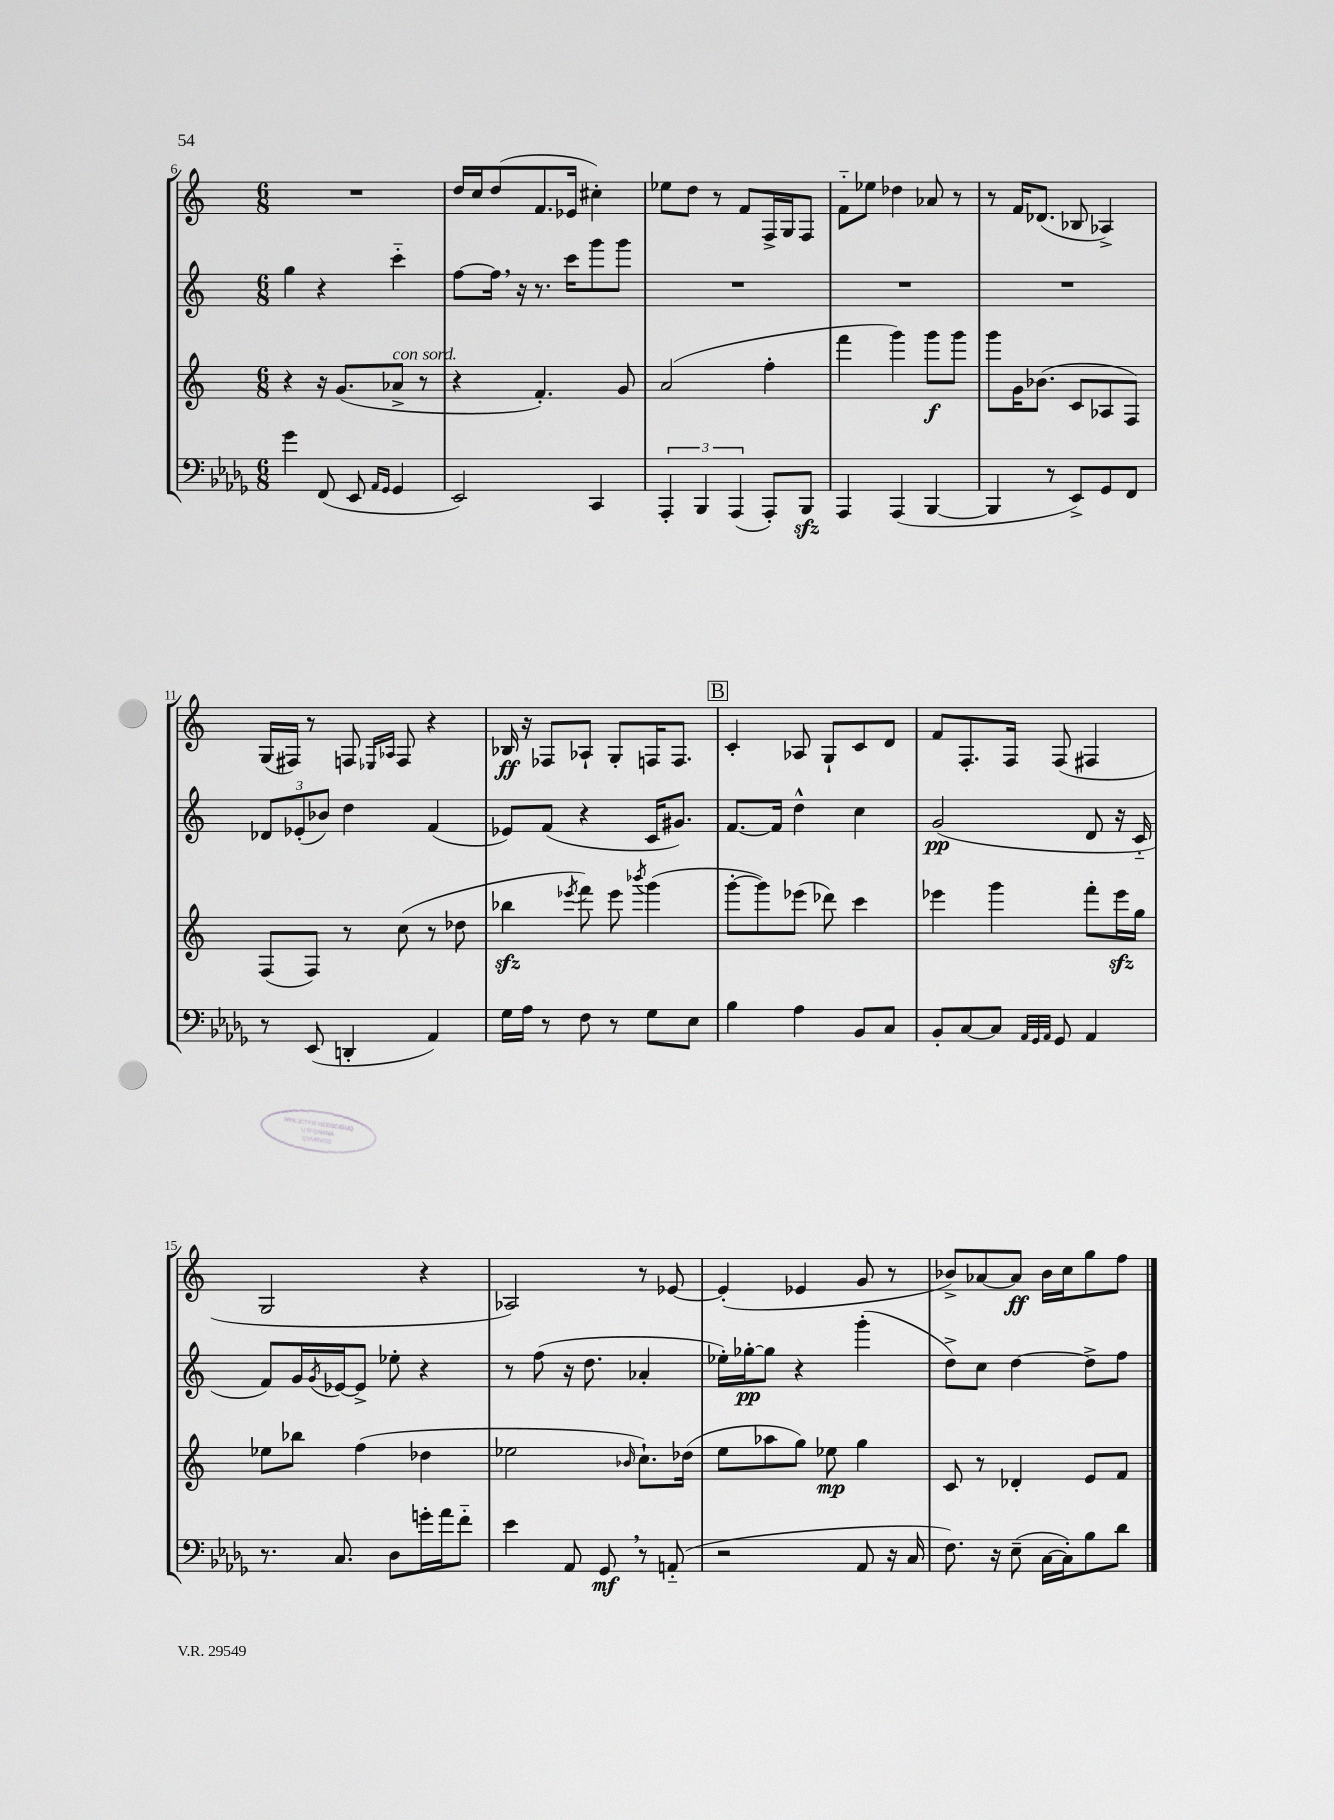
<<
\new StaffGroup <<
\new Staff = "s0" {
    \clef treble \key c \major \numericTimeSignature \time 6/8
    R2. |
    d''16 c''16 d''8( f'8. ees'16 cis''4-.) |
    ees''8 d''8 r8 f'8 f16-> g16 f8 |
    f'8-_ ees''8 des''4 aes'8 r8 |
    r8 f'16 des'8.( bes8 aes4->) |
    g16( fis16) r8 f8 \grace { ees16 aes16 } f8 r4 |
    bes16\ff r16 fes8 aes8-! g8-. f16 f8. |
    \mark \markup { \box "B" } c'4-. aes8 g8-! c'8 d'8 |
    f'8 f8.-. f16 f8( fis4 |
    g2 r4 |
    aes2) r8 ees'8~ |
    ees'4-.( ees'4 g'8 r8 |
    bes'8->) aes'8~ aes'8\ff bes'16 c''16 g''8 f''8 \bar "|." |
}
\new Staff = "s1" {
    \clef treble \key c \major \numericTimeSignature \time 6/8
    g''4 r4 c'''4-_ |
    f''8~ f''16 \breathe r16 r8. c'''16 g'''8 g'''8 |
    R2. |
    R2. |
    R2. |
    \tuplet 3/2 { des'8 ees'8-.( bes'8) } d''4 f'4( |
    ees'8) f'8( r4 c'16 gis'8.) |
    \mark \markup { \box "B" } f'8.~ f'16 d''4-^ c''4 |
    g'2\pp( d'8 r16 c'16-_ |
    f'8) g'16 \acciaccatura { g'8 } ees'16~ ees'8-> ees''8-. r4 |
    r8 f''8( r16 d''8. aes'4-. |
    ees''16-.) ges''16~-.\pp ges''8 r4 g'''4-.( |
    d''8->) c''8 d''4~ d''8-> f''8 \bar "|." |
}
\new Staff = "s2" {
    \clef treble \key c \major \numericTimeSignature \time 6/8
    r4 r16 g'8.( aes'8->^\markup { \italic "con sord." } r8 |
    r4 f'4.-.) g'8 |
    a'2( f''4-. |
    f'''4 g'''4) g'''8\f g'''8 |
    g'''8 g'16 bes'8.( c'8 aes8 f8) |
    f8( f8) r8 c''8( r8 des''8 |
    bes''4\sfz \acciaccatura { ees'''8 } f'''8) ees'''8 \acciaccatura { bes'''8 } g'''4( |
    \mark \markup { \box "B" } g'''8~-. g'''8) ees'''8( des'''8) c'''4 |
    ees'''4 g'''4 f'''8-. ees'''16\sfz g''16 |
    ees''8 bes''8 f''4( des''4 |
    ees''2 \grace { bes'16 } c''8.-!) des''16( |
    e''8 aes''8 g''8) ees''8\mp g''4 |
    c'8 r8 des'4-. e'8 f'8 \bar "|." |
}
\new Staff = "s3" {
    \clef bass \key des \major \numericTimeSignature \time 6/8
    ges'4 f,8( ees,8 \grace { aes,16 ges,16 } ges,4 |
    ees,2) c,4 |
    \tuplet 3/2 { aes,,4-. bes,,4 aes,,4( } aes,,8-.) bes,,8\sfz |
    aes,,4 aes,,4( bes,,4~ |
    bes,,4 r8 ees,8->) ges,8 f,8 |
    r8 ees,8( d,4-. aes,4) |
    ges16 aes16 r8 f8 r8 ges8 ees8 |
    \mark \markup { \box "B" } bes4 aes4 bes,8 c8 |
    bes,8-. c8~ c8 \grace { aes,32 ges,32 aes,32 } ges,8 aes,4 |
    r8. c8. des8 g'16-. aes'16 f'8-_ |
    ees'4 aes,8 ges,8\mf \breathe r8 a,8-_( |
    r2 aes,8 r16 c16 |
    f8.) r16 ees8--( c16~ c16-.) bes8 des'8 \bar "|." |
}
>>
>>
\layout { \context { \Score currentBarNumber = #6 } }
